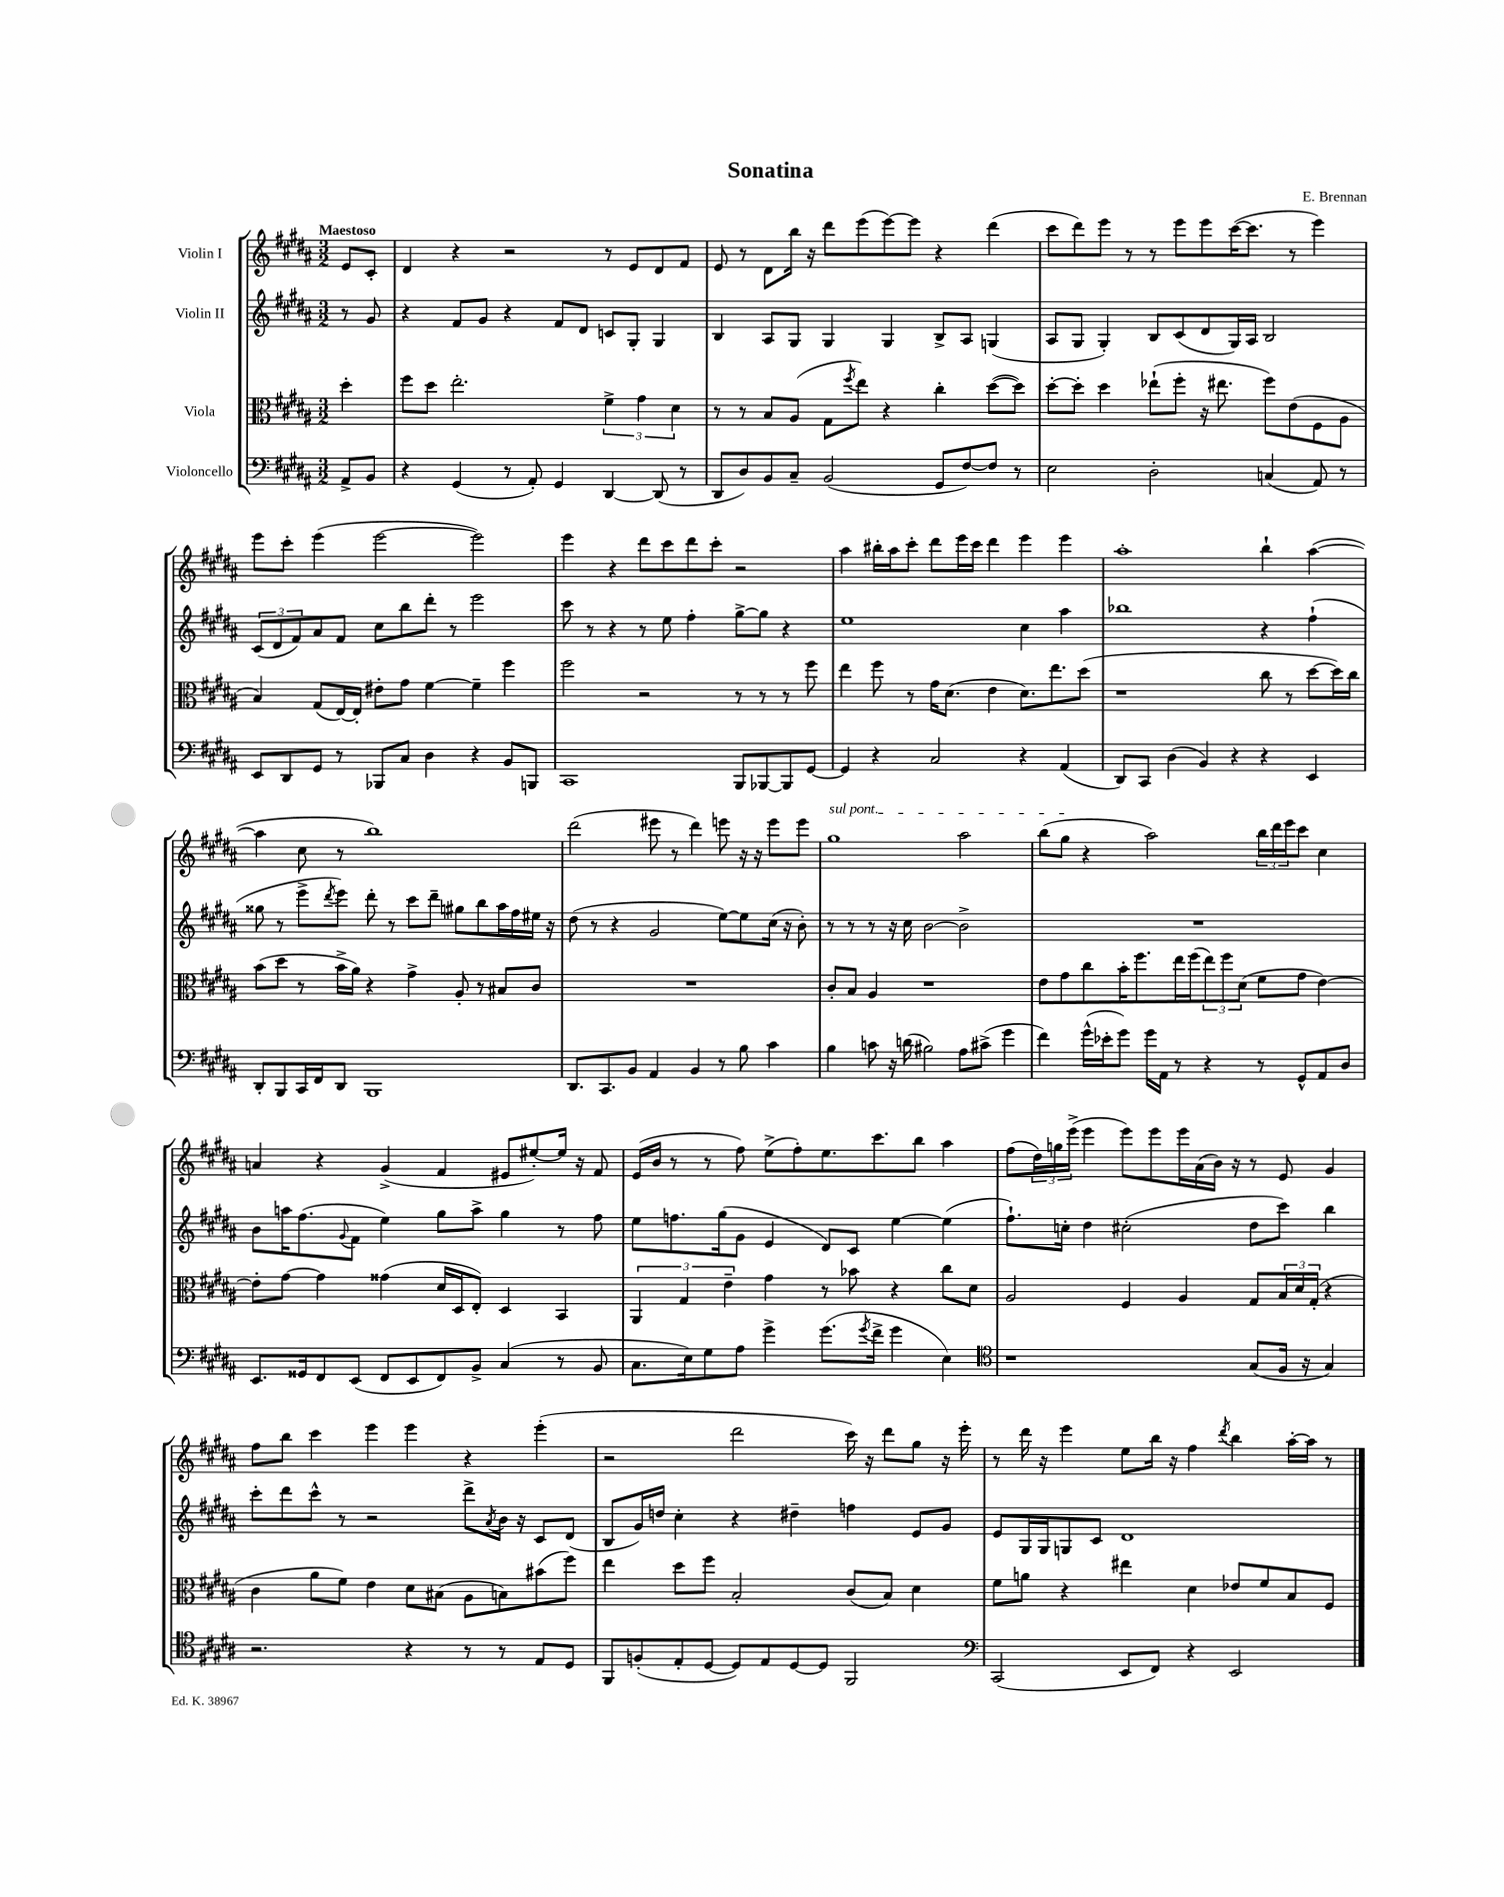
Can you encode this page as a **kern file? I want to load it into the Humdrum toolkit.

**kern	**kern	**kern	**kern
*staff4	*staff3	*staff2	*staff1
*clefF4	*clefC3	*clefG2	*clefG2
*k[f#c#g#d#a#]	*k[f#c#g#d#a#]	*k[f#c#g#d#a#]	*k[f#c#g#d#a#]
*M3/2	*M3/2	*M3/2	*M3/2
8AA#^	4dd#'	8r	8e
8BB	.	8g#	8c#'
=	=	=	=
4r	8ff#	4r	4d#
.	8dd#	.	.
(4GG#	2.ee'	8f#	4r
.	.	8g#	.
8r	.	4r	2r
8AA#')	.	.	.
4GG#	.	8f#	.
.	.	8d#	.
[4DD#	6f#^	8c	8r
.	.	8G#'	8e
.	6g#	.	.
(8DD#]	.	4G#	8d#
.	6d#	.	.
8r	.	.	8f#
=	=	=	=
8DD#	8r	4B	8e
8D#)	8r	.	8r
8BB	8B	8A#	8d#
8C#~	(8A#	8G#	16bb
.	.	.	16r
(2BB	8G#	4G#	8ddd#
.	8qff#	.	.
.	8ee)	.	(8eee
.	4r	4G#	[8eee)
.	.	.	8eee]
8GG#	4cc#'	8B^	4r
[8F#)	.	8A#	.
8F#]	([8dd#	(4G	(4ddd#
8r	8dd#])	.	.
=	=	=	=
2E	[8dd#'	8A#	8ccc#
.	8dd#']	8G#	8ddd#)
.	4dd#	4G#')	8eee
.	.	.	8r
2D#'	(8ee-`	8B	8r
.	8ff#'	(8c#	8eee
.	16r	8d#	8eee
.	8.ee#	.	.
.	.	16G#)	([16ccc#
.	.	16A#	8.ccc#]
(4C	8ff#)	2B	.
.	(8e	.	8r
8AA#)	8F#	.	4eee)
8r	8A#	.	.
=	=	=	=
8EE	4B)	(12c#	8eee
.	.	12d#	.
8DD#	.	.	8ccc#'
.	.	12f#)	.
8GG#	(8G#	8a#	(4eee
8r	[16E)	8f#	.
.	16E']	.	.
8BBB-	8e#'	8cc#	[2eee
8C#	8g#	8bb	.
4D#	[4f#	8ddd#'	.
.	.	8r	.
4r	4f#~]	2eee	2eee])
8BB	4ff#	.	.
8BBB	.	.	.
=	=	=	=
1CC#	2ff#	8ccc#	4eee
.	.	8r	.
.	.	4r	4r
.	2r	8r	8ddd#
.	.	8ee	8ccc#
.	.	4ff#'	8ddd#
.	.	.	8ccc#'
8BBB	8r	[8gg#^	2r
[8BBB-	8r	8gg#]	.
8BBB-]	8r	4r	.
[8GG#	8ff#	.	.
=	=	=	=
4GG#]	4ee	1ee	4aa#
4r	8ff#	.	16bb#'
.	.	.	16aa#
.	8r	.	8ccc#'
2C#	16g#	.	8ddd#
.	(8.d#	.	.
.	.	.	16eee
.	.	.	16ccc#
.	4e	.	4ddd#
4r	8.d#)	4cc#	4eee
.	8.ee	.	.
(4AA#	.	4aa#	4eee
.	(8dd#	.	.
=	=	=	=
8DD#)	1r	1bb-	1aa#'
8CC#	.	.	.
(4D#	.	.	.
4BB)	.	.	.
4r	.	.	.
4r	8cc#	4r	4bb`
.	8r	.	.
4EE	[8dd#	(4ff#`	([4aa#
.	16dd#])	.	.
.	16cc#	.	.
=	=	=	=
8DD#'	(8b	8gg##	4aa#]
8BBB	8dd#	8r	.
16CC#	8r	8eee^	8cc#
16FF#	.	.	.
.	.	8qddd#	.
8DD#	16b^	8eee)	8r
.	16a#)	.	.
1BBB	4r	8ddd#'	1bb)
.	.	8r	.
.	4g#^	8ccc#	.
.	.	8ddd#~	.
.	8A#'	8gg#	.
.	8r	8bb	.
.	8B#	16aa#	.
.	.	16ff#	.
.	8c#	16ee#	.
.	.	16r	.
=	=	=	=
8.DD#	1.r	(8dd#	(2ddd#
.	.	8r	.
8.CC#	.	.	.
.	.	4r	.
8BB	.	.	.
4AA#	.	2g#	8eee#
.	.	.	8r
4BB	.	.	4ddd#)
8r	.	[8ee)	8eee
8B	.	8ee]	16r
.	.	.	16r
4c#	.	(16cc#	8eee
.	.	16r	.
.	.	8b')	8eee
=	=	=	=
4B	8c#'	8r	1gg#
.	8B	8r	.
8c	4A#	8r	.
16r	.	16r	.
(16d	.	16cc#	.
2B#)	1r	[2b	.
8A#	.	2b^]	2aa#
(8c#^	.	.	.
4g#	.	.	.
=	=	=	=
4f#)	8e	1.r	(8bb
.	8g#	.	8gg#
(16g#^^	8cc#	.	4r
16e-'	.	.	.
8g#)	16b'	.	.
.	8.ff#	.	.
16g#	.	.	2aa#)
16AA#	.	.	.
8r	16ee	.	.
.	(16ff#	.	.
4r	12ee)	.	.
.	12ff#	.	.
.	(12d#	.	.
8r	8f#	.	24bb
.	.	.	24ddd#
.	.	.	24eee
8GG#^^	8g#	.	8ccc#
8AA#	[4e)	.	4cc#
8D#	.	.	.
=	=	=	=
8.EE	8e']	8b	4a
.	[8g#	16aa	.
16GG##	.	(8.ff#	.
8FF#	4g#]	.	4r
.	.	8qqg#	.
(8EE	.	8f#	.
8FF#	(4g##	4ee)	(4g#^
8EE	.	.	.
8FF#)	16d#	8gg#	4f#
.	16D#	.	.
8BB^	8E')	8aa^	.
(4C#	4D#	4gg#	8e#
.	.	.	[8ee#')
8r	4BB	8r	16ee#]
.	.	.	16r
8BB	.	8ff#	8f#
=	=	=	=
8.C#	6AA#	8ee	(16e
.	.	.	16b
.	.	8.ff	8r
.	6G#	.	.
16E)	.	.	.
8G#	.	.	8r
.	.	(16gg#	.
.	6e~	.	.
8A#	.	8g#	8ff#)
4g#^	4g#	4e	(8ee^
.	.	.	8ff#')
(8.g#	8r	8d#)	8.ee
.	8b-	8c#	.
8qg#	.	.	.
16f#^	.	.	8.ccc#
4g#	4r	[4ee	.
.	.	.	8bb
4E)	8cc#	(4ee]	4aa#
.	8d#	.	.
=	=	=	=
*clefC4	*	*	*
1r	2A#	8.ff#`)	(8ff#
.	.	.	24dd#)
.	.	.	24gg
.	.	16cc'	.
.	.	.	(24eee^
.	.	4dd#	4eee
.	4F#	(2cc#'	8eee)
.	.	.	8eee
.	4A#	.	16eee
.	.	.	(16a#
.	.	.	16b)
.	.	.	16r
(8G#	8G#	8dd#	8r
16F#	24B	8ccc#)	8e
.	24d#	.	.
16r	.	.	.
.	(24G#'	.	.
4G#)	4r	4bb	4g#
=	=	=	=
2.r	4c#	8ccc#'	8ff#
.	.	8ddd#	8bb
.	8a#	8ccc#^^	4ccc#
.	8f#)	8r	.
.	4e	2r	4eee
4r	8d#	.	4eee
.	(8B#	.	.
8r	8A#	8ddd#^	4r
.	.	8qa#	.
8r	8B)	16b	.
.	.	16r	.
8E	(8b#	8c#	(4eee'
8D#	8ff#)	(8d#	.
=	=	=	=
8FF#	4ee	8B	2r
(8F'	.	16g#)	.
.	.	16dd	.
8E'	8dd#	4cc#'	.
[8D#	8ff#	.	.
8D#])	2B'	4r	2ddd#
8E	.	.	.
[8D#	.	4dd#~	.
8D#]	.	.	.
2FF#	(8c#	4ff	16ccc#)
.	.	.	16r
.	8B)	.	8ddd#
.	4d#	8e	8gg#
.	.	8g#	16r
.	.	.	16eee'
=	=	=	=
*clefF4	*	*	*
(2CC#	8f#	8e	8r
.	8a	16G#	16ddd#
.	.	16G#	16r
.	4r	8G	4eee
.	.	8c#	.
8EE	4ee#	1d#	8ee
8FF#)	.	.	16bb
.	.	.	16r
4r	4d#	.	4ff#
.	.	.	8qddd#
2EE	8e-	.	4bb
.	8f#	.	.
.	8B	.	[16aa#'
.	.	.	16aa#]
.	8F#	.	8r
==	==	==	==
*-	*-	*-	*-
